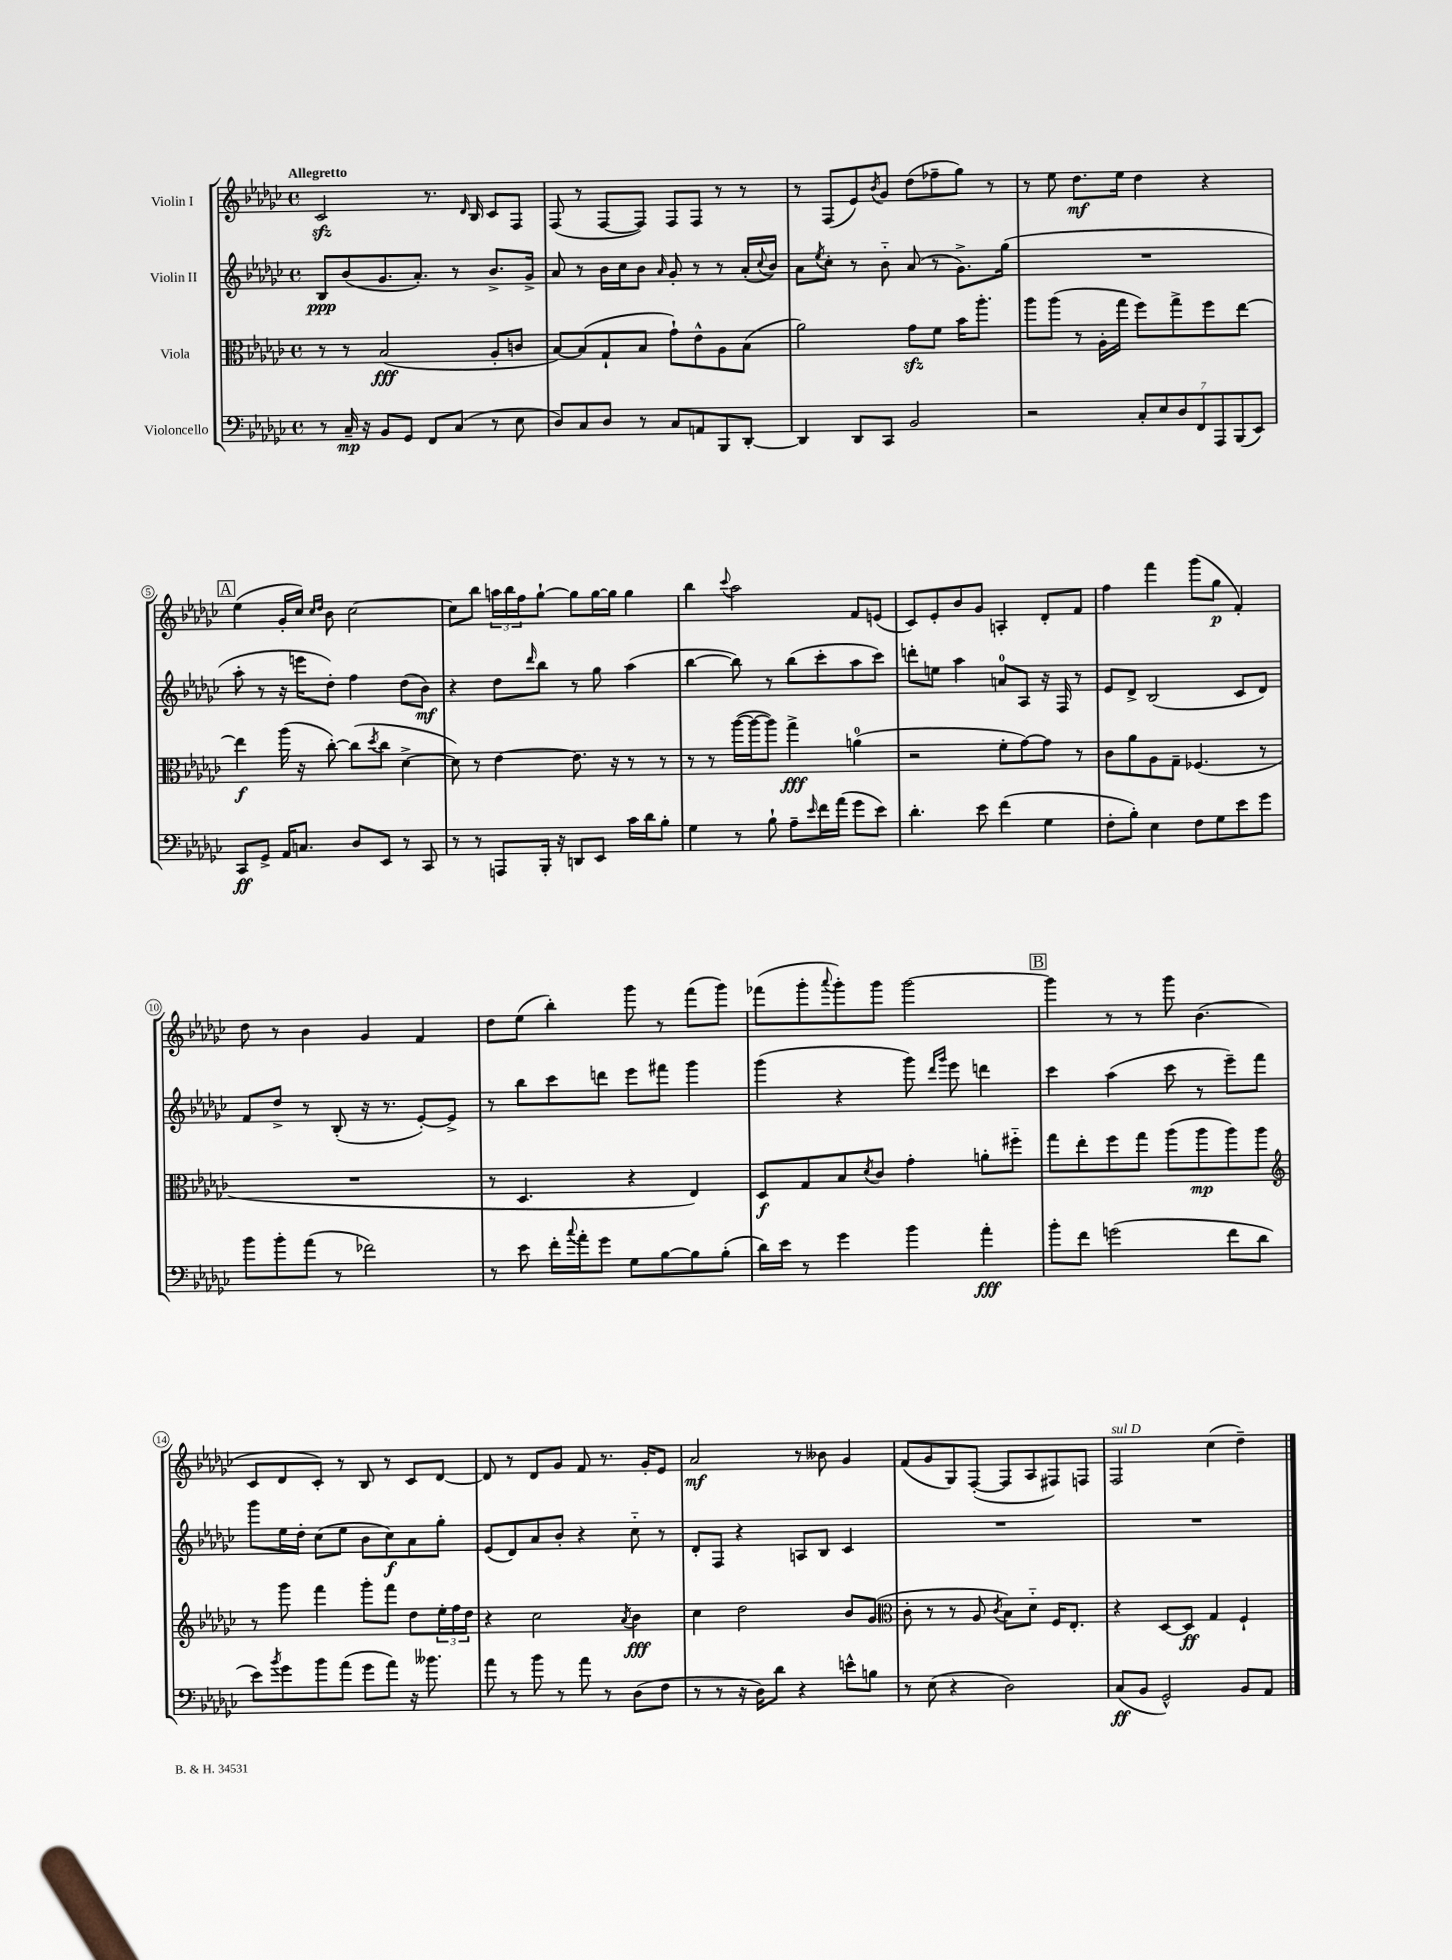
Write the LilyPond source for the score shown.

<<
\new StaffGroup <<
\new Staff = "s0" \with { instrumentName = "Violin I" } {
    \clef treble \key ges \major \defaultTimeSignature \time 4/4 \tempo "Allegretto"
    ces'2\sfz r8. \grace { des'16 } bes16 ces'8 f8 |
    f8( r8 f8~ f8) f8 f8 r8 r8 |
    r8 f8( ees'8) \acciaccatura { bes'8 } ges'8 des''8( fes''8-- ges''8) r8 |
    r8 ees''8 des''8.\mf ees''16 des''4 r4 |
    \mark \markup { \box "A" } ees''4( ges'16-. ces''16) \grace { ces''16 des''16 } bes'8 ces''2~ |
    ces''8 bes''8 \tuplet 3/2 { a''16 bes''16 f''16 } ges''8~-! ges''8 ges''16~ ges''16 ges''4 |
    bes''4 \appoggiatura { ces'''8 } aes''2 f'8 e'8( |
    ces'8) ees'8-. bes'8 ges'8 a4-. des'8-. f'8 |
    f''4 f'''4 ges'''8( ges''8\p f'4-.) |
    des''8 r8 bes'4 ges'4 f'4 |
    des''8 ees''8( bes''4-.) ges'''8 r8 f'''8( ges'''8) |
    fes'''8( ges'''8-. \appoggiatura { aes'''8 } ges'''8-.) ges'''8 ges'''2~ |
    \mark \markup { \box "B" } ges'''4 r8 r8 ges'''8 bes'4.( |
    ces'8 des'8 ces'8-.) r8 bes8 r8 ces'8 des'8~ |
    des'8 r8 des'8 ges'8 f'8 r8. ges'16-. ees'8 |
    aes'2\mf r8 beses'8 ges'4 |
    f'8( ges'8 ges8) f8~-.( f8 aes8 fis8) f8 |
    f2^\markup { \italic "sul D" } ces''4( des''4--) \bar "|." |
}
\new Staff = "s1" \with { instrumentName = "Violin II" } {
    \clef treble \key ges \major \defaultTimeSignature \time 4/4
    bes8\ppp bes'8( ges'8. aes'8.-.) r8 bes'8.-> ges'16-> |
    aes'8 r8 bes'16 ces''16 bes'8 \grace { aes'16 } ges'8-. r8 r8 aes'16-.( \appoggiatura { ces''8 } bes'16) |
    aes'8 \acciaccatura { ees''8 } ces''8-. r8 bes'8-_ aes'8( r8 ges'8.->) ges''16( |
    R1 |
    \mark \markup { \box "A" } aes''8-. r8 r16 e'''16 des''8-.) f''4 des''8( bes'8\mf) |
    r4 des''8 \grace { des'''16 } bes''8 r8 ges''8 aes''4( |
    bes''4~ bes''8) r8 bes''8( ces'''8-. aes''8 ces'''8) |
    d'''8-. e''8 aes''4 a'8-0 aes8 r16 f16 r8 |
    ees'8 des'8-> bes2( ces'8 des'8) |
    f'8 des''8-> r8 bes8-.( r16 r8. ees'8~-.) ees'8-> |
    r8 bes''8 ces'''8 d'''8 ees'''8 fis'''8 ges'''4 |
    ges'''4( r4 ges'''8) \grace { des'''16 ges'''16 } ees'''8 d'''4 |
    \mark \markup { \box "B" } ces'''4 aes''4( ces'''8 r8 ees'''8--) f'''8 |
    ges'''8 ees''16 des''16-. ces''8( ees''8 bes'8 ces''8\f) aes'8 ges''8-. |
    ees'8( des'8) aes'8 bes'8-. r4 ces''8-_ r8 |
    des'8-. f8 r4 a8 bes8 ces'4 |
    R1 |
    R1 \bar "|." |
}
\new Staff = "s2" \with { instrumentName = "Viola" } {
    \clef alto \key ges \major \defaultTimeSignature \time 4/4
    r8 r8 bes2\fff( aes8-. c'8 |
    bes8~) bes8( ges8-! bes8 ges'8-!) ees'8-^ aes8 bes8( |
    aes'2) ges'8\sfz f'8 bes'16 aes''8.-. |
    aes''8 aes''8( r8 aes16-. ges''16 f''8) ges''8-> f''8 ees''8~ |
    \mark \markup { \box "A" } ees''4\f aes''16( r16 ces''8~-.) ces''8( \acciaccatura { des''8 } ces''8 des'4~-> |
    des'8) r8 ees'4~ ees'8. r16 r8 r8 |
    r8 r8 aes''16~( aes''16~ aes''8) ges''4->\fff a'4-0( |
    r2 f'8-. ges'8~) ges'8 r8 |
    ces'8 aes'8 aes8 ges8-- fes4.( r8 |
    R1 |
    r8 des4. r4 ees4) |
    des8\f ges8 bes8 \acciaccatura { des'8 } ces'8 ges'4-. a'8-. fis''8-_ |
    \mark \markup { \box "B" } ges''8 ees''8-. f''8 ges''8 aes''8( aes''8\mp aes''8) aes''8 |
    \clef treble r8 ges'''8 f'''4 ges'''8-. f'''8 des''8 \tuplet 3/2 { ees''16-. f''16 des''16 } |
    r4 ces''2 \acciaccatura { aes'8 } bes'4\fff |
    ces''4 des''2 bes'8 ges'8( |
    \clef alto ces'8-. r8 r8 aes8 \acciaccatura { ces'8 } bes8) des'8-_ f16 ees8.-. |
    r4 des8~ des8\ff ges4 f4-! \bar "|." |
}
\new Staff = "s3" \with { instrumentName = "Violoncello" } {
    \clef bass \key ges \major \defaultTimeSignature \time 4/4
    r8 ces16--\mp r16 bes,8 ges,8 f,8 ces8( r8 ees8 |
    des8) ces8 des8 r8 ces8 a,8 bes,,8 des,8~-. |
    des,4 des,8 ces,8 bes,2 |
    r2 \tuplet 7/4 { ces8-. ees8 des8 f,8 aes,,8 bes,,8( ees,8) } |
    \mark \markup { \box "A" } ces,8\ff ges,8-> aes,16 c8. des8 ees,8 r8 ces,8 |
    r8 r8 a,,8 bes,,16-. r16 d,8 ees,8 ces'16 des'16 bes8-. |
    ges4 r8 bes8-! aes8-- \grace { ees'16 } f'16 aes'16( ges'8 ees'8) |
    des'4.-. ees'8 f'4( ges4 |
    f8-. bes8-.) ees4 f8 ges8 ees'8 ges'8 |
    bes'8 bes'8-. aes'8( r8 fes'2) |
    r8 ees'8 f'16-. \appoggiatura { ces''8 } aes'16-. ges'8 ges8 bes8~ bes8 bes8-.( |
    des'16) ees'16 r8 ges'4 bes'4 aes'4-.\fff |
    \mark \markup { \box "B" } bes'8-. f'8 g'2( f'8 des'8 |
    ees'8) \acciaccatura { bes'8 } ges'8 bes'8 aes'8( ges'8 aes'8) r16 beses'8. |
    aes'8 r8 bes'8 r8 aes'8 r8 des8( f8 |
    r8 r8 r16 des16) des'8 r4 e'8-^ b8 |
    r8 ees8( r4 des2) |
    ces8\ff( bes,8 ges,2-^) bes,8 aes,8 \bar "|." |
}
>>
>>
\layout { \context { \Score \override BarNumber.stencil = #(make-stencil-circler 0.1 0.3 ly:text-interface::print) } }
